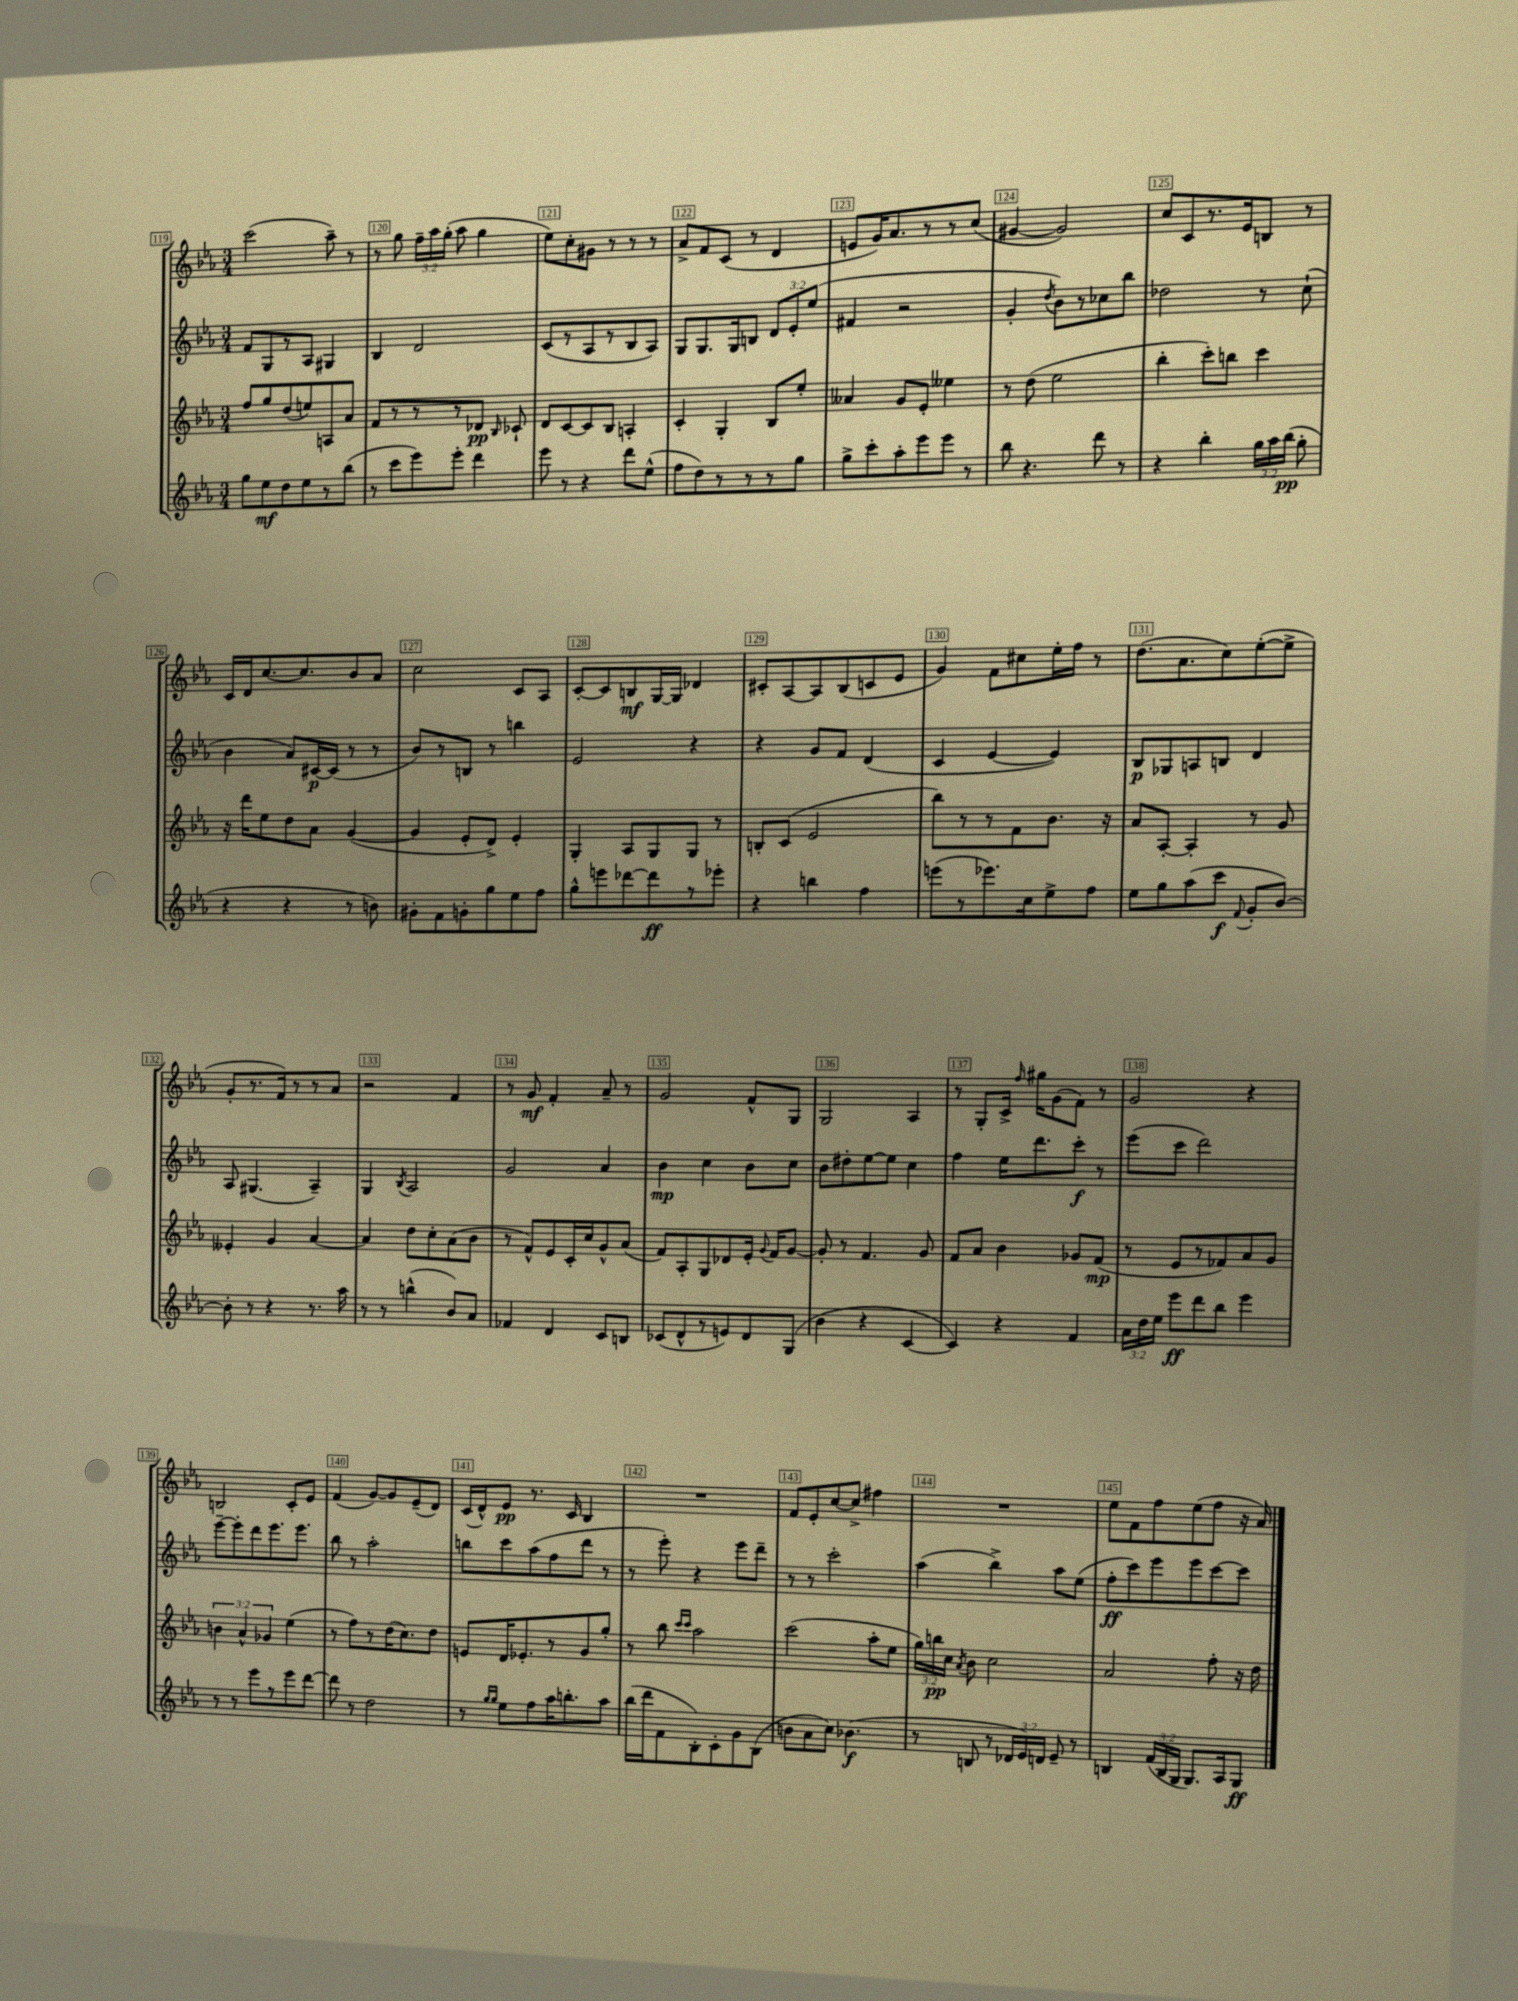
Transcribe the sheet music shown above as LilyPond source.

<<
\new StaffGroup <<
\new Staff = "s0" {
    \clef treble \key ees \major \numericTimeSignature \time 3/4 \override Staff.TupletNumber.text = #tuplet-number::calc-fraction-text
    \autoBeamOff c'''2( aes''8--) r8 |
    r8 g''8 \tuplet 3/2 { f''16[-- aes''16 g''16]-.( } aes''8 g''4 |
    ees''8[) c''8-. gis'8] r8 r8 r8 |
    aes'8[-> f'8 c'8]( r8 d'4 |
    e'8[ g'16) aes'8. r8 r8 c''8]( |
    gis'4~ gis'2) |
    c''8[ c'8 r8. ees'16 b8] r8 |
    c'16[ d'16 c''8.~ c''8. bes'8 aes'8] |
    c''2 c'8[ aes8] |
    c'8[~-. c'8 b8\mf g16~ g16] des'4 |
    cis'8[-. aes8~ aes8 bes8( c'8 ees'8] |
    g'4) f'8[ cis''8 ees''16-. f''16] r8 |
    d''8.[( aes'8. c''8) ees''8~-.( ees''8]-> |
    g'8[-. r8. f'16) r8 r8 aes'8] |
    r2 f'4 |
    r8 g'8\mf f'4-. aes'8-- r8 |
    g'2 f'8[-^ g8] |
    g2 aes4 |
    r8 g8[-. c'16]-> \grace { f''16 } gis''16[ g'8( f'8]) r8 |
    g'2 r4 |
    b2 c'8[-. ees'8] |
    f'4( g'8[~) g'8 ees'8--( d'8]) |
    c'16[( d'16-^) ees'8]\pp r8. c'16 bes4 |
    R2. |
    f'8[ ees'8-. c''8~ c''8]-> fis''4 |
    R2. |
    ees''8[ f'8 f''8 ees''8( f''8] r16 aes'16) \bar "|." |
}
\new Staff = "s1" {
    \clef treble \key ees \major \numericTimeSignature \time 3/4 \override Staff.TupletNumber.text = #tuplet-number::calc-fraction-text
    \autoBeamOff f'8[ g8 r8 aes8] gis4 |
    bes4 d'2 |
    c'8[( r8 aes8 r8 bes8 aes8]) |
    g8[ g8. g16 b8] \tuplet 3/2 { d'8[ ees'8-. ees''8]( } |
    fis'4 r2 |
    g'4-. \acciaccatura { d''8 } bes'8[) r8 ces''8 bes''8] |
    des''2 r8 c''8-!( |
    bes'4 aes'8[) cis'16~\p cis'16]( r8 r8 |
    bes'8[) r8 b8] r8 b''4 |
    ees'2 r4 |
    r4 g'8[ f'8] d'4( |
    c'4 ees'4~ ees'4) |
    bes8[\p ges8 a8 b8] d'4 |
    aes8 gis4.( aes4--) |
    g4 \acciaccatura { bes8 } aes2 |
    g'2 aes'4 |
    bes'4\mp c''4 bes'8[ c''8] |
    bes'8[ dis''8-. ees''8~ ees''8] c''4 |
    f''4 ees''16[ d'''8. c'''8]-.\f r8 |
    ees'''8[( c'''8] d'''2) |
    ees'''8[~-- ees'''8-. d'''8 ees'''8. ees'''8.] |
    bes''8 r8 aes''2-. |
    b''8[ c'''8 aes''8( f''8 d'''8] r8 |
    r8 ees'''8-.) r4 ees'''8[ d'''8]-- |
    r8 r8 c'''2-. |
    aes''4( bes''4->) aes''8[ ees''8]( |
    f''8[-.\ff c'''8) ees'''8 ees'''8 c'''8~ c'''8] \bar "|." |
}
\new Staff = "s2" {
    \clef treble \key ees \major \numericTimeSignature \time 3/4 \override Staff.TupletNumber.text = #tuplet-number::calc-fraction-text
    \autoBeamOff f''8[ g''8 d''8( e''8) a8 aes'8] |
    f'8[ r8 r8 r8 des'8]\pp \grace { bes16 } ces'8-! |
    d'8[ c'8~ c'8 bes8] a4-. |
    c'4-. g4-. bes8[ ees''8]-. |
    aeses'4 g'8[ ees'8]-. eeses''4 |
    r8 d''8( ees''2 |
    bes''4-. c'''8[-.) b''8] c'''4 |
    r16 d'''16[ ees''8 d''8 aes'8] g'4~( |
    g'4 ees'8[-. d'8]->) ees'4-. |
    g4-. aes8[ g8 g8] r8 |
    b8[-. c'8]( ees'2 |
    bes''8[) r8 r8 f'8 bes'8.] r16 |
    aes'8[ aes8]~-. aes4-. r8 g'8 |
    eeses'4-. g'4 aes'4~ |
    aes'4 d''8[ c''8-. aes'8( bes'8] |
    r8 f'8[-^) ees'8 c'16-. c''16 g'8-^ aes'8]( |
    f'8[) aes8-. g8 des'8 ees'16]-. \appoggiatura { g'8 } f'16[ g'8]~ |
    g'8-. r8 f'4. g'8 |
    f'8[ aes'8] bes'4 ges'8[ f'8]\mp( |
    r8 ees'8[ r8 fes'8) aes'8 g'8] |
    \tuplet 3/2 { b'4 aes'4-^ ges'4 } ees''4( |
    r8 f''8[) r8 d''16( c''8.) d''8] |
    e'8[ d'16 ees'8.-. r8 g'8 g''8]-. |
    r8 bes''8 \grace { c'''16[ c'''16] } aes''2 |
    c'''2( aes''8[-. ees''8] |
    \tuplet 3/2 { g''16[) b''16\pp c''16] } \acciaccatura { aes'8 } bes'8 c''2 |
    aes'2 f''8-. r16 d''16 \bar "|." |
}
\new Staff = "s3" {
    \clef treble \key ees \major \numericTimeSignature \time 3/4 \override Staff.TupletNumber.text = #tuplet-number::calc-fraction-text
    \autoBeamOff g''8[ ees''8\mf d''8 ees''8 r8 bes''8]( |
    r8 c'''8[ ees'''8) ees'''8]-. d'''4 |
    ees'''8 r8 r4 d'''8[ ees''8]-^( |
    f''8[ d''8) r8 r8 r8 g''8] |
    g''8[-> c'''8-. aes''8-. ees'''8 ees'''8] r8 |
    bes''8 r4. d'''8 r8 |
    r4 bes''4-. \tuplet 3/2 { g''16[ aes''16 bes''16]\pp( } g''8-. |
    r4 r4 r8 b'8) |
    gis'8[-. f'8 g'8-. g''8 ees''8 f''8] |
    g''8[-^ e'''8 des'''8~ des'''8\ff r8 ees'''8]-. |
    r4 b''4 f''4 |
    e'''8[( r8 ees'''8.) c''16 ees''8-> f''8] |
    ees''8[ g''8 aes''8( c'''8]\f \appoggiatura { f'8 } g'8[-. bes'8]~) |
    bes'8-. r8 r4 r8. aes''16 |
    r8 r8 b''4-^( bes'8[) aes'8] |
    fes'4 d'4 c'8[ b8] |
    ces'8[( d'8-^ r8 e'8) d'8 g8]( |
    bes'4 r4 c'4~ |
    c'4) r4 f'4 |
    \tuplet 3/2 { aes'16[ d''16 ees''16] } ees'''8[\ff d'''8 bes''8] ees'''4 |
    r8 r8 ees'''8[ r8 ees'''8 d'''8]~ |
    d'''8 r8 d''2 |
    r8 \grace { g''16[ g''16] } ees''8[ f''8 aes''16 b''8.-. aes''8] |
    bes''16[( d'''16 f'8 bes8-.) c'8-. g'8 bes8]( |
    b'8[ aes'8 c''8]) bes'4.\f( |
    r8 b8 r8 \tuplet 3/2 { des'16[ ees'16) d'16] } ees'8-- r8 |
    b4 \tuplet 3/2 { f'16[( b16 g16] } g8.[) aes16 g8]\ff \bar "|." |
}
>>
>>
\layout { \context { \Score currentBarNumber = #119 \override BarNumber.break-visibility = ##(#f #t #t) barNumberVisibility = #all-bar-numbers-visible \override BarNumber.stencil = #(make-stencil-boxer 0.1 0.3 ly:text-interface::print) } }
